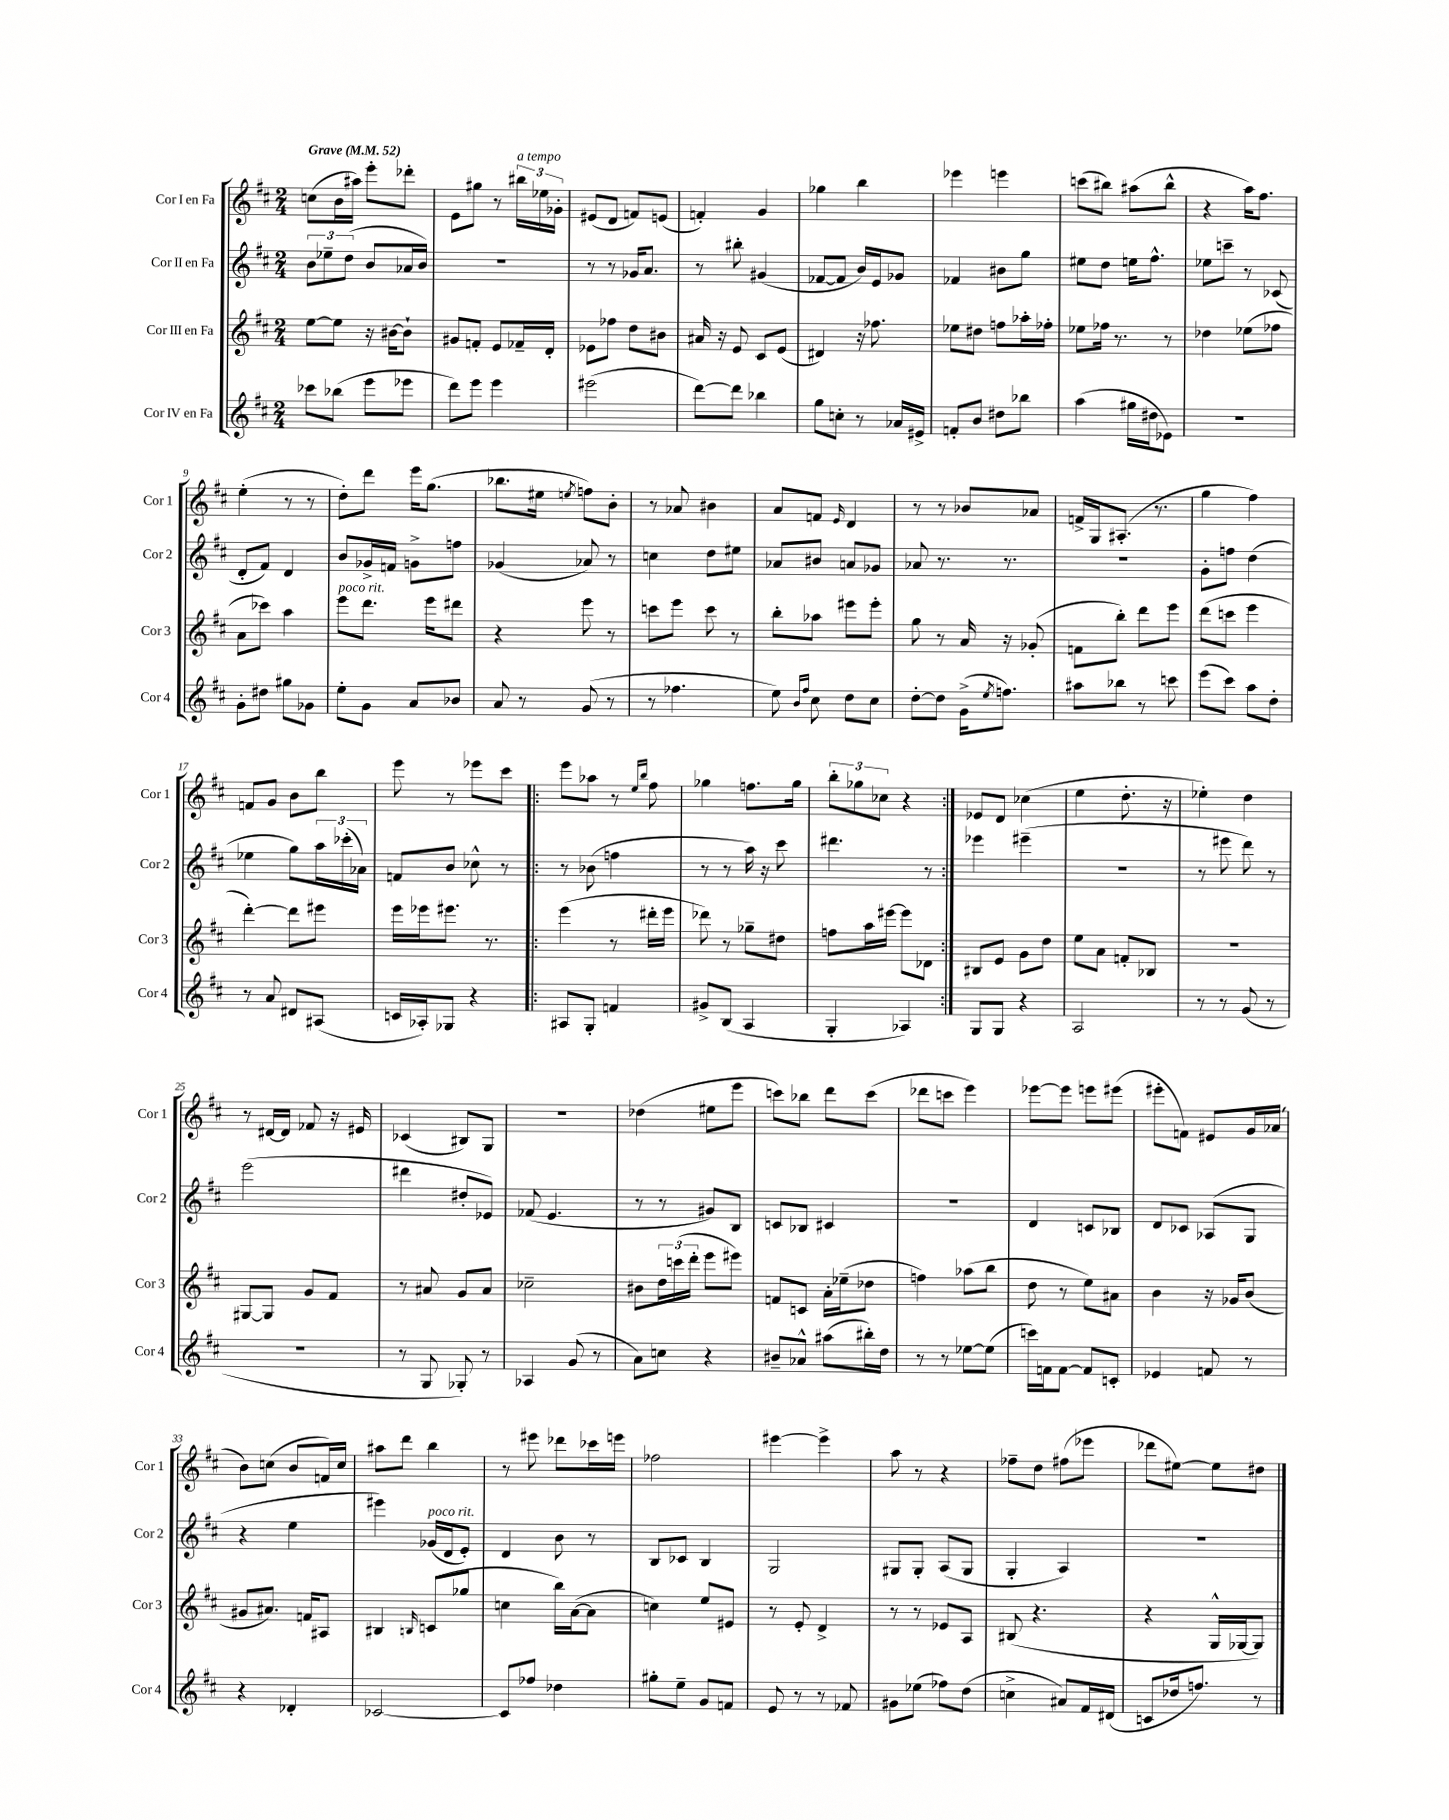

**kern	**kern	**kern	**kern
*part4	*part3	*part2	*part1
*staff4	*staff3	*staff2	*staff1
*I"Cor IV en Fa	*I"Cor III en Fa	*I"Cor II en Fa	*I"Cor I en Fa
*I'Cor 4	*I'Cor 3	*I'Cor 2	*I'Cor 1
*clefG2	*clefG2	*clefG2	*clefG2
*k[f#c#]	*k[f#c#]	*k[f#c#]	*k[f#c#]
*M2/4	*M2/4	*M2/4	*M2/4
*MM52	*MM52	*MM52	*MM52
=1	=1	=1	=1
!	!	!	!LO:TX:a:B:t=Grave
8ccc-X\L	[8ee\L	12b\L	(8ccn\L
.	.	12ee-X~\	.
(8bb-X\J	8ee\J]	.	16b\L
.	.	(12dd\J	.
.	.	.	16aa#X\JJ)
8eee\L	16r	8b/L	8eee'\L
.	[16b#X\KL	.	.
8eee-X\J	8b#`\J]	16a-X/L	8ddd-X'\J
.	.	16b/JJ)	.
=2	=2	=2	=2
8ddd\L)	8g#X/L	2r	8e\L
8eee\J	8fn'/J	.	8gg#X\J
4eee\	8e/L	.	8r
!	!	!	!LO:TX:a:i:t=a tempo
.	16f-X~/L	.	24bb#X\LL
.	.	.	24ee-X\
.	16d'/JJ	.	.
.	.	.	24g-X'\JJ
=3	=3	=3	=3
(2eee#X\	8e-X\L	8r	(8e#X/L
.	8ff-X\J	8r	8d/J
.	8dd\L	16g-X/KL	8fn/L)
.	.	8.a/J	.
.	8b#X\J	.	(8en/J
=4	=4	=4	=4
[8ddd\L)	16a#X/	8r	4fn'/)
.	16r	.	.
8ddd\J]	8e/	8bb#X'\	.
4bb-X\	8c#/L	(4g#X/	4g/
.	(8e/J	.	.
=5	=5	=5	=5
8gg\L	4d#X/)	[8f-X/L	4gg-X\
8ccn'\J	.	8f-/J]	.
8r	16r	16b/LL)	4bb\
.	8.ff-X\	16e/J	.
16a-X/LL	.	8g-X/J	.
16e#X^/JJ	.	.	.
=6	=6	=6	=6
8fn'/L	8ee-X\L	4f-X/	4eee-X\
8b/J	8dd#X\J	.	.
8dd#X\L	8ffn\L	8b#X\L	4eeen\
8bb-X\J	16aa-X'\L	8gg\J	.
.	16ff-X'\JJ	.	.
=7	=7	=7	=7
(4aa\	8ee-X\L	8ee#X\L	(8cccn\L
.	16ff-X\Jk	8dd\J	8bb#X\J)
.	8.r	.	.
16gg#X\LL	.	16een\KL	(8aa#X\L
16dd#X\J	.	8.ff#^^\J	.
8e-X\J)	8r	.	8bb#^^\J
=8	=8	=8	=8
2r	4dd-X\	8ee-X\L	4r
.	.	8cccn~\J	.
.	(8ee-X\L	8r	16aa\KL)
.	.	.	8.ff#\J
.	8ff-X\J	(8c-X/	.
!!LO:LB:g=z
=9	=9	=9	=9
8g'\L	8a\L	8d'/L	(4ee'\
8dd#X\J	8ccc-X\J)	8f#/J)	.
8gg#X\L	4aa\	4d/	8r
8g-X\J	.	.	8r
=10	=10	=10	=10
!	!LO:TX:a:i:t=poco rit.	!	!
8ee'\L	8eee\L	8b/L	8dd'\L)
8g\J	8.ddd\J	16g-X^/L	8ddd\J
.	.	16fn/JJ	.
8a/L	.	8gn^\L	16eee\KL
.	16eee\KL	.	(8.gg\J
8b-X/J	8ddd#X\J	8ffn\J	.
=11	=11	=11	=11
8a/	4r	(4g-X/	8.bb-X\L
8r	.	.	.
.	.	.	16ee#X\Jk
.	.	.	8qeen/
(8g/	8eee\	8a-X/)	8ffn\L)
8r	8r	8r	8b'\J
=12	=12	=12	=12
8r	8cccn\L	4ccn\	8r
4.ff-X\	8eee\J	.	8a-X/
.	8ccc\	8dd\L	4b#X\
.	8r	8ee#X\J	.
=13	=13	=13	=13
8ee\)	8bb'\L	8a-X/L	8a/L
16qqb/LL	.	.	.
16qqff#/JJ	.	.	.
8cc#\	8aa-X\J	8b#X/J	8fn/J
.	.	.	16qqe/
8dd\L	8eee#X\L	8an/L	4d/
8cc#\J	8eee#'\J	8g-X/J	.
=14	=14	=14	=14
[8dd'\L	8gg\	8a-X/	8r
8dd\J]	8r	8.r	8r
(16g^\KL	16a/	.	8b-X/L
8qee/	.	.	.
8.ffn\J)	16r	8.r	.
.	(8g-X'/	.	8a-X/J
=15	=15	=15	=15
8aa#X\L	8fn\L	2r	16fn^/LL
.	.	.	16G/J
8bb-X\J	8bb'\J)	.	(8.A#X'/J
8r	8ddd\L	.	.
.	.	.	8.r
8cccn\	8eee\J	.	.
=16	=16	=16	=16
(8eee\L	(8ddd\L	8g'\L	4gg\
8ccc#\J)	8cccn\J	8ffn\J	.
8aa\L	4eee\	(4dd\	4ff#\)
8dd'\J	.	.	.
!!LO:LB:g=z
=17	=17	=17	=17
8r	[4ddd'\)	4ee-X\	8fn/L
8a/	.	.	8g/J
8d#X/L	8ddd\L]	8gg\L)	8b\L
(8A#X/J	8eee#X\J	24aa\L	8bb\J
.	.	(24ccc-X'\	.
.	.	24a-X\JJ)	.
=18	=18	=18	=18
16cn/LL	16eee\LL	8fn/L	8eee\
16A-X'/J)	16eee-X\J	.	.
8G-X/J	8.eee#X\J	8b/J	8r
4r	.	8cc-X^^\	8eee-X\L
.	8.r	.	.
.	.	8r	8ccc#\J
=19!|:	=19!|:	=19!|:	=19!|:
8A#X/L	(4eee\	8r	8eee\L
8G'/J	.	(8b-X\	8aa-X\J
4fn/	8r	4ffn\	8r
.	.	.	16qqee/LL
.	.	.	16qqbb/JJ
.	16ddd#X'\LL	.	8ff#\
.	16eee\JJ	.	.
=20	=20	=20	=20
8g#X^/L	8ddd-X\)	8r	4gg-X\
(8B/J	8r	8r	.
4A/	8gg-X~\L	16aa\)	8.ffn\L
.	.	16r	.
.	8dd#X\J	8ccc#\	.
.	.	.	16gg-\Jk
=21	=21	=21	=21
4G'/	8ffn\L	4.ddd#X\	12bb'\L
.	.	.	12gg-X\
.	16aa\L	.	.
.	.	.	12cc-X\J
.	[16eee#X\JJ	.	.
4A-X/)	8eee#\L]	.	4r
.	8d-X\J	8r	.
=22:|!	=22:|!	=22:|!	=22:|!
8G/L	8B#X/L	4eee-X\	8e-X/L
8G/J	8e/J	.	8d/J
4r	8g\L	(4eee#X~\	(4cc-X\
.	8dd\J	.	.
=23	=23	=23	=23
2A/	8ee\L	2r	4ee\
.	8a\J	.	.
.	8fn'/L	.	8.dd'\
.	8B-X/J	.	.
.	.	.	16r
=24	=24	=24	=24
8r	2r	8r	4ee-X'\)
8r	.	8eee#X\	.
(8g/	.	8ddd\)	4dd\
8r	.	8r	.
!!LO:LB:g=z
=25	=25	=25	=25
2r	[8G#X/L	(2eee\	8r
.	8G#/J]	.	[16d#X/LL
.	.	.	16d#/JJ]
.	8g/L	.	8f-X/
.	8f#/J	.	16r
.	.	.	16e#X/
=26	=26	=26	=26
8r	8r	4ddd#X\	(4c-X/
8G/	8a#X/	.	.
8G-X'/)	8g/L	8dd#X'/L	8B#X/L)
8r	8a#/J	8e-X/J)	8G/J
=27	=27	=27	=27
4A-X/	2cc-X~\	(8f-X/	2r
.	.	4.e/	.
(8g/	.	.	.
8r	.	.	.
=28	=28	=28	=28
8a\L)	8b#X\L	8r	(4dd-X\
8ccn\J	24dd\L	8r	.
.	(24cccn\	.	.
.	24ddd'\JJ	.	.
4r	8eee\L	8g#X/L)	8ee#X\L
.	8eee#X\J)	8B/J	8eee\J
=29	=29	=29	=29
8b#X~/L	8fn/L	8cn/L	8cccn\L)
8a-X^^/J	8cn/J	8B-X/J	8bb-X\J
(8aa#X\L	16a'\LL	4c#X/	8ddd\L
.	(16ee-X~\J	.	.
16bb#X'\L)	8dd-X\J	.	(8ccc\J
16dd\JJ	.	.	.
=30	=30	=30	=30
8r	4ffn\)	2r	8ddd-X\L
8r	.	.	8cccn\J
[8ee-X\L	(8aa-X\L	.	4eee\)
(8ee-\J]	8bb\J	.	.
=31	=31	=31	=31
16cccn\LL)	8dd\	4d/	[8eee-X\L
16fn\J	.	.	.
[8f\J	8r	.	8eee-\J]
8f/L]	8ee\L)	8cn/L	8eeen\L
8cn'/J	8a#X\J	8B-X/J	(8eee#X\J
=32	=32	=32	=32
4e-X/	4b\	8d/L	8eee#X'\L
.	.	8c-X/J	8fn\J)
8fn/	16r	(8A-X/L	8e#X/L
.	16g-X/KL	.	.
8r	(8b/J	8G/J	16g/L
.	.	.	(16a-X/JJ
!!LO:LB:g=z
=33	=33	=33	=33
4r	8g#X/L	4r	8b\L)
.	8.a#X/J)	.	(8ccn\J
4d-X'/	.	4ee\	8b/L
.	16fn/KL	.	.
.	8A#X/J	.	16fn/L)
.	.	.	16cc/JJ
=34	=34	=34	=34
[2c-X/	4B#X/	4eee#X\)	8aa#X\L
.	.	.	8ddd\J
.	16qqBn/	.	.
!	!	!LO:TX:a:i:t=poco rit.	!
.	(8cn/L	(16g-X/LL	4bb\
.	.	16d/J	.
.	8gg-X/J	8e'/J)	.
=35	=35	=35	=35
8c-/L]	4ccn\	4d/	8r
8ff-X/J	.	.	8eee#X\
4dd-X\	16bb\LL)	8b\	8ddd-X\L
.	([16a\J	.	.
.	8a\J]	8r	16ccc-X\L
.	.	.	16eeen\JJ
=36	=36	=36	=36
8gg#X'\L	4ccn\)	8B/L	2ff-X\
8ee~\J	.	8c-X/J	.
8g/L	8ee/L	4B/	.
8fn/J	8e#X/J	.	.
=37	=37	=37	=37
8e/	8r	2G/	[4eee#X\
8r	8e'/	.	.
8r	4d^/	.	4eee#^\]
8f-X/	.	.	.
=38	=38	=38	=38
8g#X\L	8r	8G#X/L	8aa\
(8ee-X\J	8r	8G#'/J	8r
8ff-X\L)	8e-X/L	(8A/L	4r
(8dd\J	8A/J	8G#/J	.
=39	=39	=39	=39
4ccn^\	(8B#X/	4G'/	8ff-X~\L
.	4.r	.	8dd\J
8a#X/L)	.	4A/)	(8ff#X\L
16f#/L	.	.	8eee-X\J
(16d#X/JJ	.	.	.
=40	=40	=40	=40
8cn/L	4r	2r	8ddd-X\L
16dd-X/k	.	.	[8ee#X\J)
8.ffn/J)	.	.	.
.	16G^^/LL	.	8ee#\L]
.	[16G-X/J	.	.
8r	8G-/J])	.	8dd#X\J
==	==	==	==
*-	*-	*-	*-
